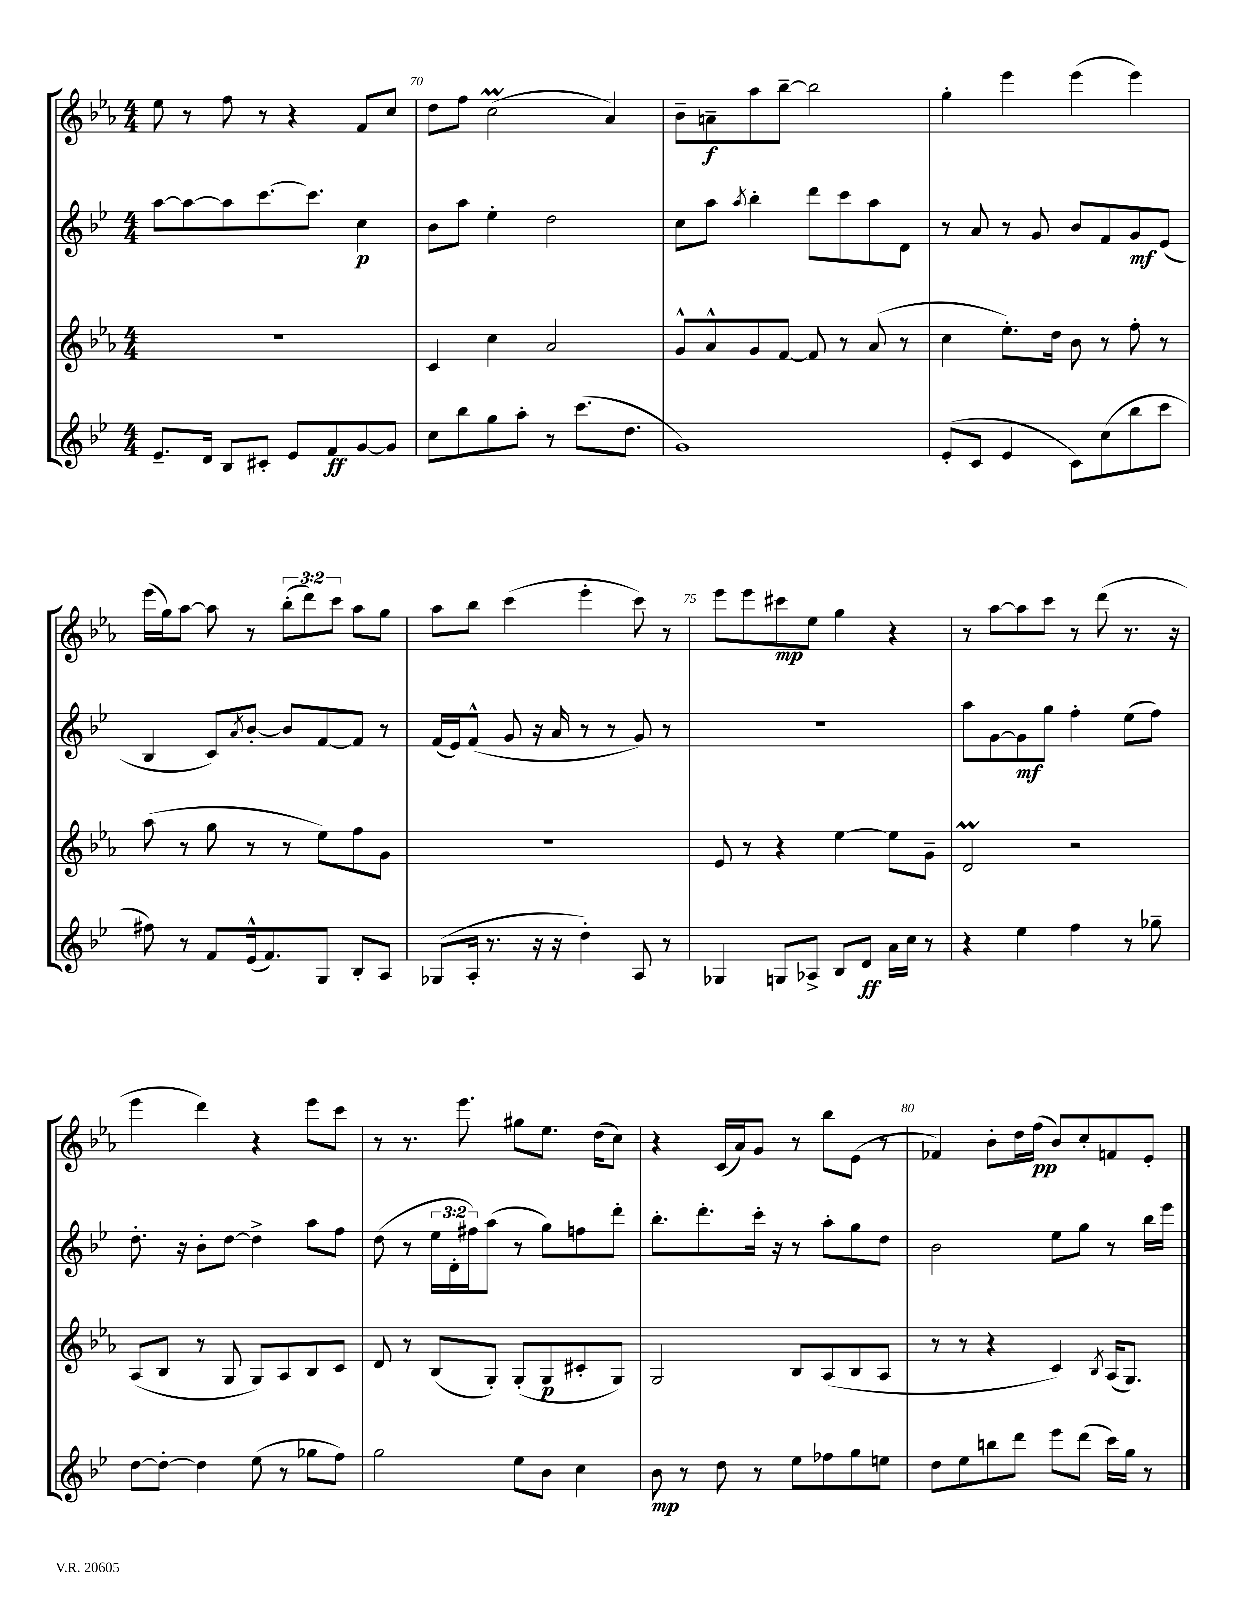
<<
\new StaffGroup <<
\new Staff = "s0" {
    \clef treble \key ees \major \numericTimeSignature \time 4/4 \override Staff.TupletNumber.text = #tuplet-number::calc-fraction-text
    ees''8 r8 f''8 r8 r4 f'8 c''8 |
    d''8 f''8 c''2\prall( aes'4) |
    bes'8-- a'8--\f aes''8 bes''8~-- bes''2 |
    g''4-. ees'''4 ees'''4( ees'''4) |
    ees'''16( g''16) aes''8~ aes''8 r8 \tuplet 3/2 { bes''8-.( d'''8) c'''8 } aes''8 g''8 |
    aes''8 bes''8 c'''4( ees'''4-. c'''8) r8 |
    ees'''8 ees'''8 cis'''8\mp ees''8 g''4 r4 |
    r8 aes''8~ aes''8 c'''8 r8 d'''8( r8. r16 |
    ees'''4 d'''4) r4 ees'''8 c'''8 |
    r8 r8. ees'''8. gis''8 ees''8. d''16( c''8) |
    r4 c'16( aes'16) g'8 r8 bes''8 ees'8( r8 |
    fes'4) bes'8-. d''16 f''16\pp( bes'8) c''8-. f'8 ees'8-. \bar "|." |
}
\new Staff = "s1" {
    \clef treble \key bes \major \numericTimeSignature \time 4/4 \override Staff.TupletNumber.text = #tuplet-number::calc-fraction-text
    a''8~ a''8~ a''8 c'''8.~ c'''8. c''4\p |
    bes'8 a''8 ees''4-. d''2 |
    c''8 a''8 \acciaccatura { a''8 } bes''4-. d'''8 c'''8 a''8 d'8 |
    r8 a'8 r8 g'8 bes'8 f'8 g'8\mf ees'8( |
    bes4 c'8) \acciaccatura { a'8 } bes'8~-. bes'8 f'8~ f'8 r8 |
    f'16( ees'16) f'8-^( g'8 r16 a'16 r8 r8 g'8) r8 |
    R1 |
    a''8 g'8~ g'8\mf g''8 f''4-. ees''8( f''8) |
    d''8.-. r16 bes'8-. d''8~ d''4-> a''8 f''8 |
    d''8( r8 \tuplet 3/2 { ees''16 d'16-. fis''16) } a''8( r8 g''8) f''8 d'''8-. |
    bes''8.-. d'''8.-. c'''16-. r16 r8 a''8-. g''8 d''8 |
    bes'2 ees''8 g''8 r8 bes''16 ees'''16 \bar "|." |
}
\new Staff = "s2" {
    \clef treble \key ees \major \numericTimeSignature \time 4/4
    R1 |
    c'4 c''4 aes'2 |
    g'8-^ aes'8-^ g'8 f'8~ f'8 r8 aes'8( r8 |
    c''4 ees''8.-.) d''16 bes'8 r8 f''8-. r8 |
    aes''8( r8 g''8 r8 r8 ees''8) f''8 g'8 |
    R1 |
    ees'8 r8 r4 ees''4~ ees''8 g'8-- |
    d'2\prall r2 |
    aes8( bes8 r8 g8 g8) aes8 bes8 c'8 |
    d'8 r8 bes8( g8-.) g8-.( g8\p cis'8-. g8) |
    g2 bes8 aes8( bes8 aes8 |
    r8 r8 r4 c'4) \acciaccatura { bes8 } aes16( g8.) \bar "|." |
}
\new Staff = "s3" {
    \clef treble \key bes \major \numericTimeSignature \time 4/4
    ees'8.-- d'16 bes8 cis'8-. ees'8 f'8\ff g'8~ g'8 |
    c''8 bes''8 g''8 a''8-. r8 c'''8.( d''8. |
    g'1) |
    ees'8-.( c'8 ees'4 c'8) c''8( bes''8 c'''8 |
    fis''8) r8 f'8 ees'16-^( f'8.) g8 bes8-. a8 |
    ges8( a16-. r8. r16 r16 d''4-.) a8 r8 |
    ges4 g8 aes8-> bes8 d'8\ff a'16 c''16 r8 |
    r4 ees''4 f''4 r8 ges''8-- |
    d''8~ d''8~-. d''4 ees''8( r8 ges''8 f''8) |
    g''2 ees''8 bes'8 c''4 |
    bes'8\mp r8 d''8 r8 ees''8 fes''8 g''8 e''8 |
    d''8 ees''8 b''8 d'''8 ees'''8 d'''8( c'''16) g''16 r8 \bar "|." |
}
>>
>>
\layout { \context { \Score currentBarNumber = #69 \override BarNumber.break-visibility = ##(#f #t #t) barNumberVisibility = #(every-nth-bar-number-visible 5) } }
